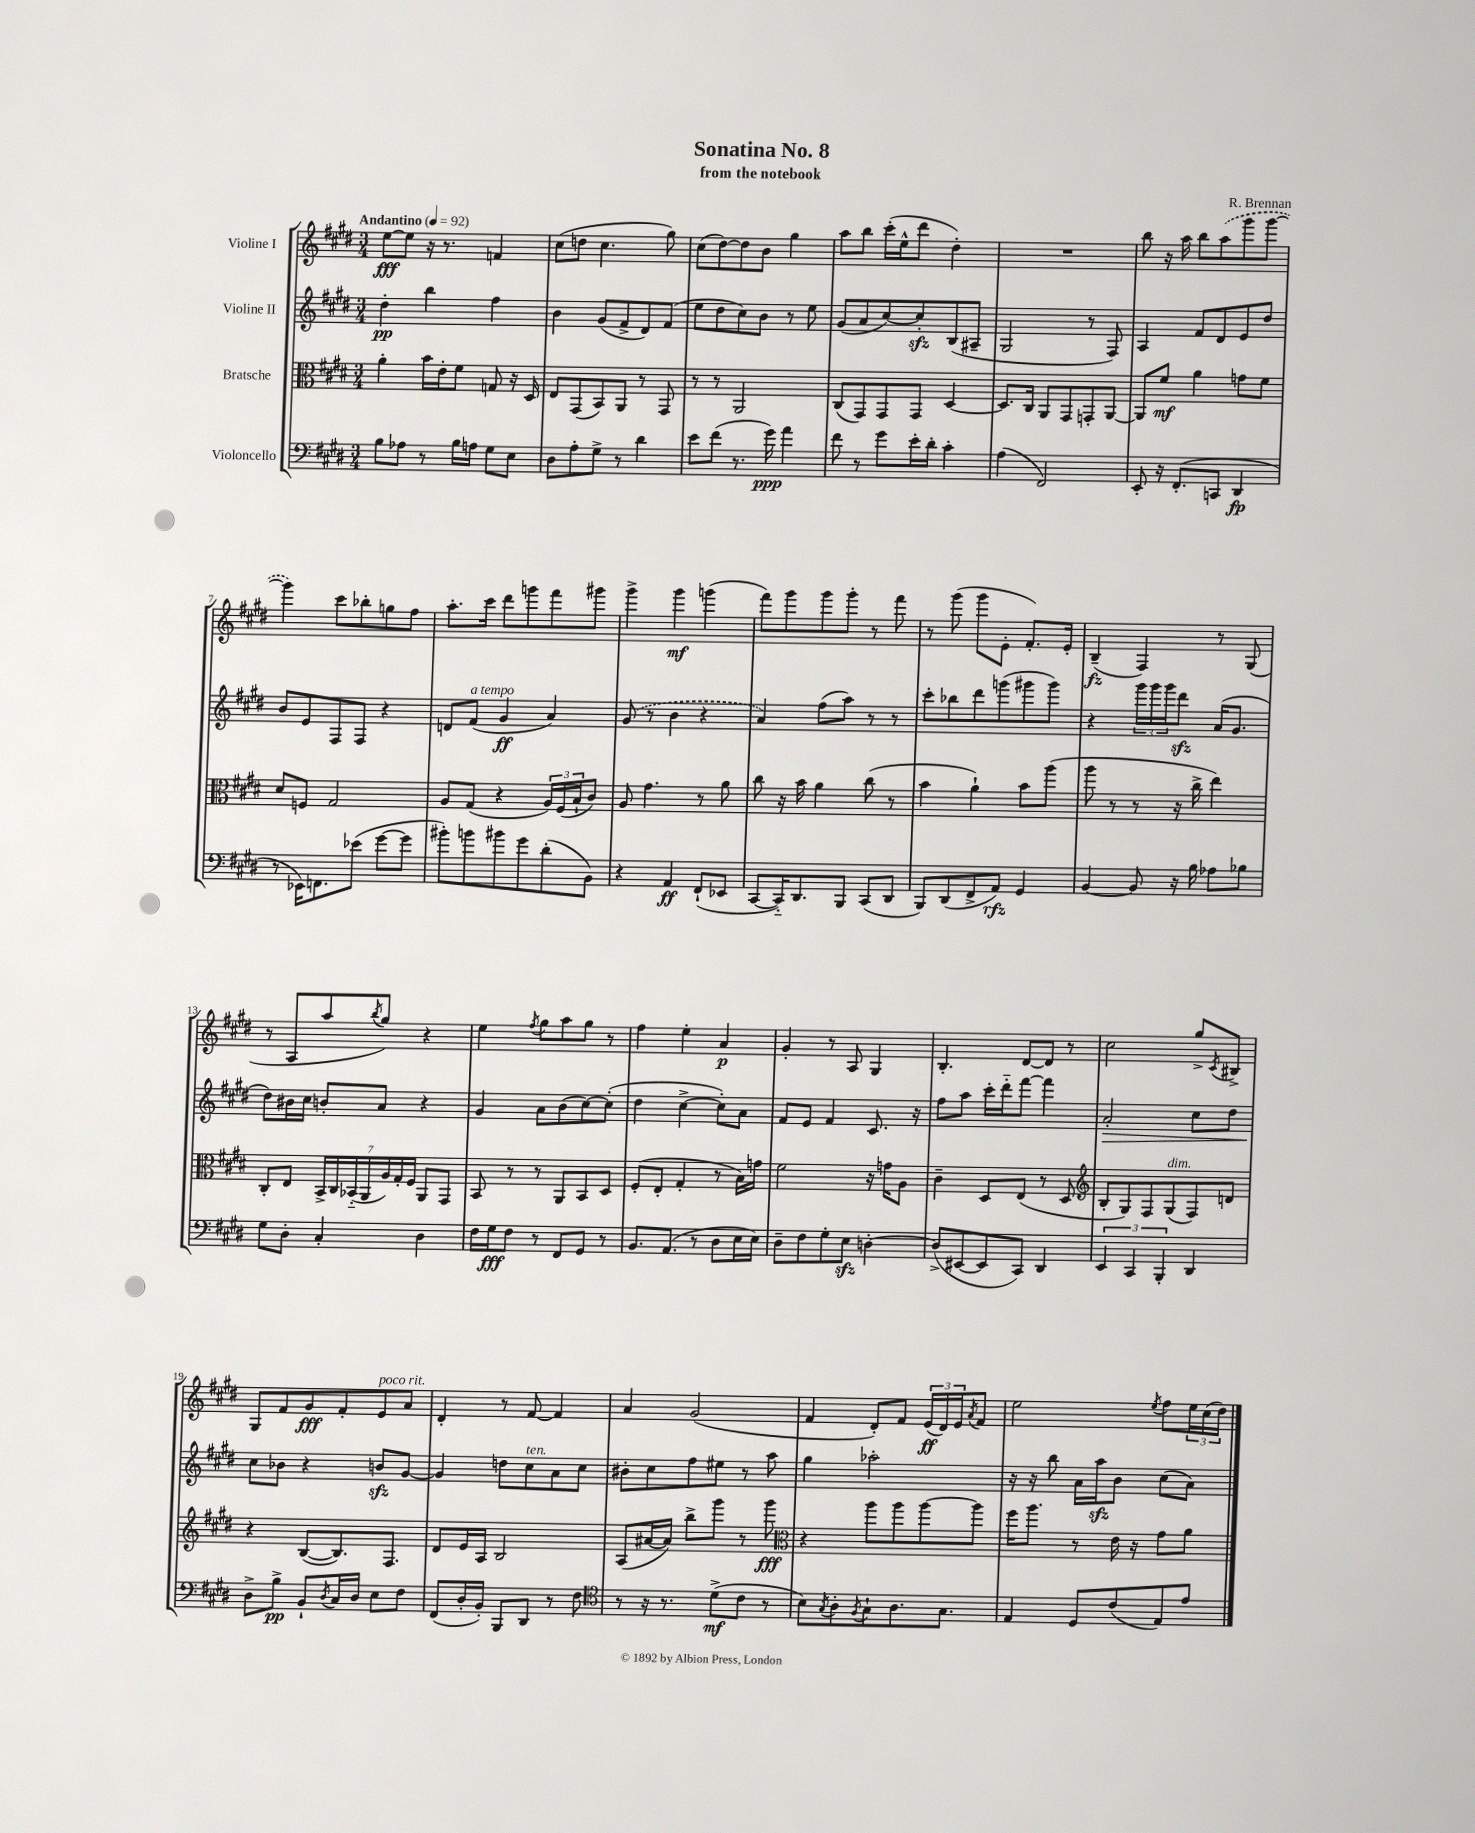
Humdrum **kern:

**kern	**dynam	**kern	**dynam	**kern	**dynam	**kern	**dynam
*part4	*part4	*part3	*part3	*part2	*part2	*part1	*part1
*staff4	*staff4	*staff3	*staff3	*staff2	*staff2	*staff1	*staff1
*I"Violoncello	*	*I"Bratsche	*	*I"Violine II	*	*I"Violine I	*
*clefF4	*	*clefC3	*	*clefG2	*	*clefG2	*
*k[f#c#g#d#]	*	*k[f#c#g#d#]	*	*k[f#c#g#d#]	*	*k[f#c#g#d#]	*
*M3/4	*	*M3/4	*	*M3/4	*	*M3/4	*
*MM92	*	*MM92	*	*MM92	*	*MM92	*
=1	=1	=1	=1	=1	=1	=1	=1
!	!	!	!	!	!	!LO:TX:a:B:t=Andantino	!
8B\L	.	4a'\	.	4dd#'\	pp	[8ee\L	fff
8A-X\J	.	.	.	.	.	8ee\J]	.
8r	.	16b\LL	.	4bb\	.	16r	.
.	.	16e'\J	.	.	.	8.r	.
16B\LL	.	8f#\J	.	.	.	.	.
16An\JJ	.	.	.	.	.	.	.
8G#\L	.	8Gn/	.	4ff#\	.	4fn/	.
8E\J	.	16r	.	.	.	.	.
.	.	16D#/	.	.	.	.	.
=2	=2	=2	=2	=2	=2	=2	=2
8D#\L	.	8E/L	.	4b\	.	(8cc#\L	.
8A'\	.	(8GG#/	.	.	.	8ddn\J	.
8G#^\J	.	8BB/)	.	(8g#/L	.	4.cc#\	.
8r	.	8AA/J	.	8f#^/	.	.	.
4d#\	.	8r	.	8d#/)	.	.	.
.	.	8GG#/	.	(8f#/J	.	8gg#\)	.
=3	=3	=3	=3	=3	=3	=3	=3
8e\L	.	8r	.	8ee\L	.	(8cc#\L	.
(8f#\J	.	8r	.	8dd#\	.	[8dd#\)	.
8.r	.	2AA/	.	8cc#\)	.	8dd#\]	.
.	.	.	.	8b\J	.	8b\J	.
16g#\)	ppp	.	.	.	.	.	.
4a\	.	.	.	8r	.	4gg#\	.
.	.	.	.	8ee\	.	.	.
=4	=4	=4	=4	=4	=4	=4	=4
8f#\	.	(8C#/L	.	(8g#/L	.	8aa\L	.
8r	.	8GG#/)	.	8a/	.	8bb\J	.
8g#\L	.	8GG#/	.	[8cc#/)	.	(16ccc#'\LL	.
.	.	.	.	.	.	16ee^^\J	.
16e'\L	.	8GG#/J	.	8cc#zz'/]	.	8ddd#\J	.
16d#'\JJ	.	.	.	.	.	.	.
4c#'\	.	[4D#/	.	(8B/	.	4dd#'\)	.
.	.	.	.	8A#X~/J	.	.	.
=5	=5	=5	=5	=5	=5	=5	=5
(4A\	.	8.D#/L]	.	2G#/	.	2.r	.
.	.	16C#/Jk	.	.	.	.	.
2FF#/)	.	8AA/L	.	.	.	.	.
.	.	8GG#/	.	.	.	.	.
.	.	8GGn'/	.	8r	.	.	.
.	.	[8AA/J	.	8F#/)	.	.	.
=6	=6	=6	=6	=6	=6	=6	=6
8EE'/	.	8AA/L]	.	4A/	.	8bb\	.
16r	.	8f#/J	mf	.	.	16r	.
(8.FF#'/L	.	.	.	.	.	16aa\	.
.	.	4a\	.	8f#/L	.	8bb\L	.
8CCn/J	.	.	.	8d#/	.	(8aa\	.
4DD#/	fp	8gn\L	.	8e/	.	8ggg#\	.
.	.	8f#\J	.	8dd#/J	.	[8ggg#\J	.
!!LO:LB:g=z
=7	=7	=7	=7	=7	=7	=7	=7
8r	.	8d#/L	.	8b/L	.	4ggg#\])	.
16EE-X\KL)	.	8Fn/J	.	8e/	.	.	.
8.FFn\	.	.	.	.	.	.	.
.	.	2G#/	.	8F#/	.	8ccc#\L	.
(8e-X\J	.	.	.	8F#/J	.	8bb-X'\	.
[8g#\L	.	.	.	4r	.	8ggn\	.
8g#\J]	.	.	.	.	.	8ff#\J	.
=8	=8	=8	=8	=8	=8	=8	=8
8b#X'\L)	.	8A/L	.	8dn/L	.	8.aa'\L	.
!	!	!	!	!LO:TX:a:i:t=a tempo	!	!	!
8bn\	.	(8G#/J	.	(8f#/J	.	.	.
.	.	.	.	.	.	16ccc#\Jk	.
8b#X\	.	4r	.	4g#/	ff	8ddd#\L	.
8g#\	.	.	.	.	.	8gggn\	.
(8d#'\	.	24A/LL)	.	4a/)	.	8fff#\	.
.	.	(24F#/	.	.	.	.	.
.	.	24B`/J	.	.	.	.	.
8BB\J)	.	8c#/J)	.	.	.	8ggg#X\J	.
=9	=9	=9	=9	=9	=9	=9	=9
4r	.	8A/	.	(8g#/	.	4ggg#^\	.
.	.	4.g#\	.	8r	.	.	.
4AA/	ff	.	.	4b\	.	4ggg#\	mf
(8FF#`/L	.	8r	.	4r	.	(4gggn\	.
8EE-X/J	.	8a\	.	.	.	.	.
=10	=10	=10	=10	=10	=10	=10	=10
[8CC#/L	.	8cc#\	.	4a/)	.	8fff#\L)	.
16CC#/K])	.	16r	.	.	.	8ggg#\	.
8.DD#/	.	16b\	.	.	.	.	.
.	.	4a\	.	(8ff#\L	.	8ggg#\	.
8BBB/J	.	.	.	8aa\J)	.	8ggg#'\J	.
(8CC#/L	.	(8cc#\	.	8r	.	8r	.
8DD#/J	.	8r	.	8r	.	8fff#\	.
=11	=11	=11	=11	=11	=11	=11	=11
8BBB/L)	.	4b\	.	8ccc#'\L	.	8r	.
(8DD#/	.	.	.	8bb-X\	.	(8ggg#\	.
8FF#^/	.	4a`\)	.	8ddd#\	.	8ggg#\L	.
8AA/J)	rfz	.	.	(8gggn\	.	8e'\J	.
4GG#/	.	8b\L	.	8ggg#X\	.	8.f#'/L)	.
.	.	(8aa\J	.	8ggg#\J)	.	.	.
.	.	.	.	.	.	16e'/Jk	.
=12	=12	=12	=12	=12	=12	=12	=12
[4BB/	.	8aa\	.	4r	.	(4B~/	fz
.	.	8r	.	.	.	.	.
8BB/]	.	8r	.	24ggg#\LL	.	4F#/)	.
.	.	.	.	24ggg#\	.	.	.
.	.	.	.	24ggg#\J	.	.	.
16r	.	16r	.	8ddd#zz\J	.	.	.
16B\	.	16cc#^\	.	.	.	.	.
8A-X\L	.	4ee\)	.	(16a/KL	.	8r	.
.	.	.	.	8.g#/J	.	.	.
8B-X\J	.	.	.	.	.	(8G#/	.
!!LO:LB:g=z
=13	=13	=13	=13	=13	=13	=13	=13
8G#\L	.	8C#'/L	.	8dd#\L)	.	8r	.
8D#'\J	.	8E/J	.	16b#X\L	.	8A/L	.
.	.	.	.	16cc#\JJ	.	.	.
4C#'/	.	28BB^/LL	.	8bn'/L	.	8aa/	.
.	.	28C#/	.	.	.	.	.
.	.	(28BB-X/	.	.	.	.	.
.	.	28AA/	.	.	.	.	.
.	.	.	.	.	.	8qbb/	.
.	.	.	.	8a/J	.	8gg#/J)	.
.	.	28A/)	.	.	.	.	.
.	.	28G#'/	.	.	.	.	.
.	.	28F#/JJ	.	.	.	.	.
4D#\	.	8AA/L	.	4r	.	4r	.
.	.	8GG#/J	.	.	.	.	.
=14	=14	=14	=14	=14	=14	=14	=14
16F#\LL	.	8BB/	.	4g#/	.	4ee\	.
16G#\J	fff	.	.	.	.	.	.
8F#\J	.	8r	.	.	.	.	.
.	.	.	.	.	.	8qff#/	.
8r	.	8r	.	8a\L	.	8gg#\L	.
8FF#/L	.	8AA/L	.	(8b\	.	8aa\	.
8GG#/J	.	8BB/	.	[8cc#\)	.	8gg#\J	.
8r	.	8D#/J	.	(8cc#'\J]	.	8r	.
=15	=15	=15	=15	=15	=15	=15	=15
8.BB/L	.	(8F#'/L	.	4dd#\	.	4ff#\	.
.	.	8E'/J	.	.	.	.	.
(8.AA/J	.	.	.	.	.	.	.
.	.	4G#'/	.	[4cc#^\	.	4ee'\	.
8r	.	.	.	.	.	.	.
8D#\L	.	8r	.	8cc#'\L])	.	4a/	p
16E\L	.	16B\LL)	.	8a\J	.	.	.
16E\JJ)	.	16gn\JJ	.	.	.	.	.
=16	=16	=16	=16	=16	=16	=16	=16
8D#~\L	.	2f#\	.	8f#/L	.	4g#'/	.
8F#\	.	.	.	8e/J	.	.	.
8G#'\	.	.	.	4f#/	.	8r	.
8Ezz\J	.	.	.	.	.	8A/	.
[4Dn'\	.	16r	.	8.c#/	.	4G#/	.
.	.	16gn\KL	.	.	.	.	.
.	.	8A\J	.	.	.	.	.
.	.	.	.	16r	.	.	.
=17	=17	=17	=17	=17	=17	=17	=17
(8D^/L]	.	4c#~\	.	8ff#\L	.	4.B'/	.
[8EE#X/	.	.	.	8aa\J	.	.	.
8EE#/]	.	8D#/L	.	16ccc#'\LL	.	.	.
.	.	.	.	16ddd#\J	.	.	.
8CC#/J)	.	(8E/J	.	[8fff#\J	.	[8d#/L	.
4DD#/	.	8r	.	4fff#\]	.	8d#/J]	.
.	.	8D#/	.	.	.	8r	.
=18	=18	=18	=18	=18	=18	=18	=18
*	*	*clefG2	*	*	*	*	*
!	!	!	!	!	!LO:HP:b	!	!
6EE/	.	8B'/L	.	2a'/	>	2cc#\	.
.	.	8G#/)	.	.	.	.	.
6CC#/	.	.	.	.	.	.	.
.	.	8F#/	.	.	.	.	.
6BBB'/	.	.	.	.	.	.	.
!	!	!LO:TX:a:i:t=dim.	!	!	!	!	!
.	.	(8G#/	.	.	.	.	.
4DD#/	.	8F#/)	.	8cc#\L	.	8gg#^/L	.
.	.	.	.	.	.	8qc#/	.
.	.	8dn/J	.	8dd#\J	.	8B#X^/J	.
!!LO:LB:g=z
=19	=19	=19	=19	=19	=19	=19	=19
8D#^\L	.	4r	.	8cc#\L	.	8G#/L	.
8B^\J	pp	.	.	8b-X\J	]	8f#/	.
8BB`/L	.	([8B/L	.	4r	.	8g#/	fff
8qD#/	.	.	.	.	.	.	.
16C#/L	.	8.B/])	.	.	.	8f#'/	.
16D#/JJ	.	.	.	.	.	.	.
!	!	!	!	!	!	!LO:TX:a:i:t=poco rit.	!
8E\L	.	.	.	8bnzz/L	.	8e/	.
.	.	8.F#/J	.	.	.	.	.
8F#\J	.	.	.	[8g#/J	.	8a/J	.
=20	=20	=20	=20	=20	=20	=20	=20
(8FF#/L	.	8d#/L	.	4g#/]	.	4d#'/	.
16D#'/L	.	16e/L	.	.	.	.	.
16BB'/JJ)	.	16A/JJ	.	.	.	.	.
8BBB/L	.	2B/	.	8ddn\L	.	8r	.
!	!	!	!	!LO:TX:a:i:t=ten.	!	!	!
8DD#/J	.	.	.	8cc#\	.	[8f#/	.
8r	.	.	.	8a\	.	4f#/]	.
8F#\	.	.	.	8cc#\J	.	.	.
=21	=21	=21	=21	=21	=21	=21	=21
*clefC4	*	*	*	*	*	*	*
8r	.	(8A/L	.	8b#X'\L	.	4a/	.
16r	.	[16a#X/L	.	8cc#\	.	.	.
8.r	.	16a#/JJ])	.	.	.	.	.
.	.	8bb^\L	.	8ff#\	.	(2g#/	.
(8d#^\L	mf	8ggg#\J	.	8ee#X\J	.	.	.
8c#\J	.	8r	.	8r	.	.	.
8r	.	8ggg#\	fff	8aa\	.	.	.
=22	=22	=22	=22	=22	=22	=22	=22
*	*	*clefC3	*	*	*	*	*
8B\L)	.	4r	.	4gg#\	.	4f#/	.
8qG#/	.	.	.	.	.	.	.
8A'\	.	.	.	.	.	.	.
8qF#/	.	.	.	.	.	.	.
8G#`\	.	8aa\L	.	2aa-X'\	.	8d#'/L)	.
8.A\	.	8aa\	.	.	.	8f#/J	.
.	.	[8aa\	.	.	.	(24e/LL	ff
.	.	.	.	.	.	24d#/)	.
8.G#\J	.	.	.	.	.	.	.
.	.	.	.	.	.	24e/J	.
.	.	.	.	.	.	8qa/	.
.	.	8aa\J]	.	.	.	8f#/J	.
=23	=23	=23	=23	=23	=23	=23	=23
4E/	.	16ff#\KL	.	16r	.	2ee\	.
.	.	8.aa\J	.	16r	.	.	.
.	.	.	.	8bb\	.	.	.
8D#/L	.	8r	.	16a\LL	.	.	.
.	.	.	.	16aazz\J	.	.	.
(8c#/	.	16e\	.	8b\J	.	.	.
.	.	16r	.	.	.	.	.
.	.	.	.	.	.	8qee/	.
8E/)	.	8g#\L	.	(8cc#\L	.	8ff#\L	.
8e/J	.	8a\J	.	8a\J)	.	24ee\L	.
.	.	.	.	.	.	(24cc#\	.
.	.	.	.	.	.	24dd#\JJ)	.
==	==	==	==	==	==	==	==
*-	*-	*-	*-	*-	*-	*-	*-
